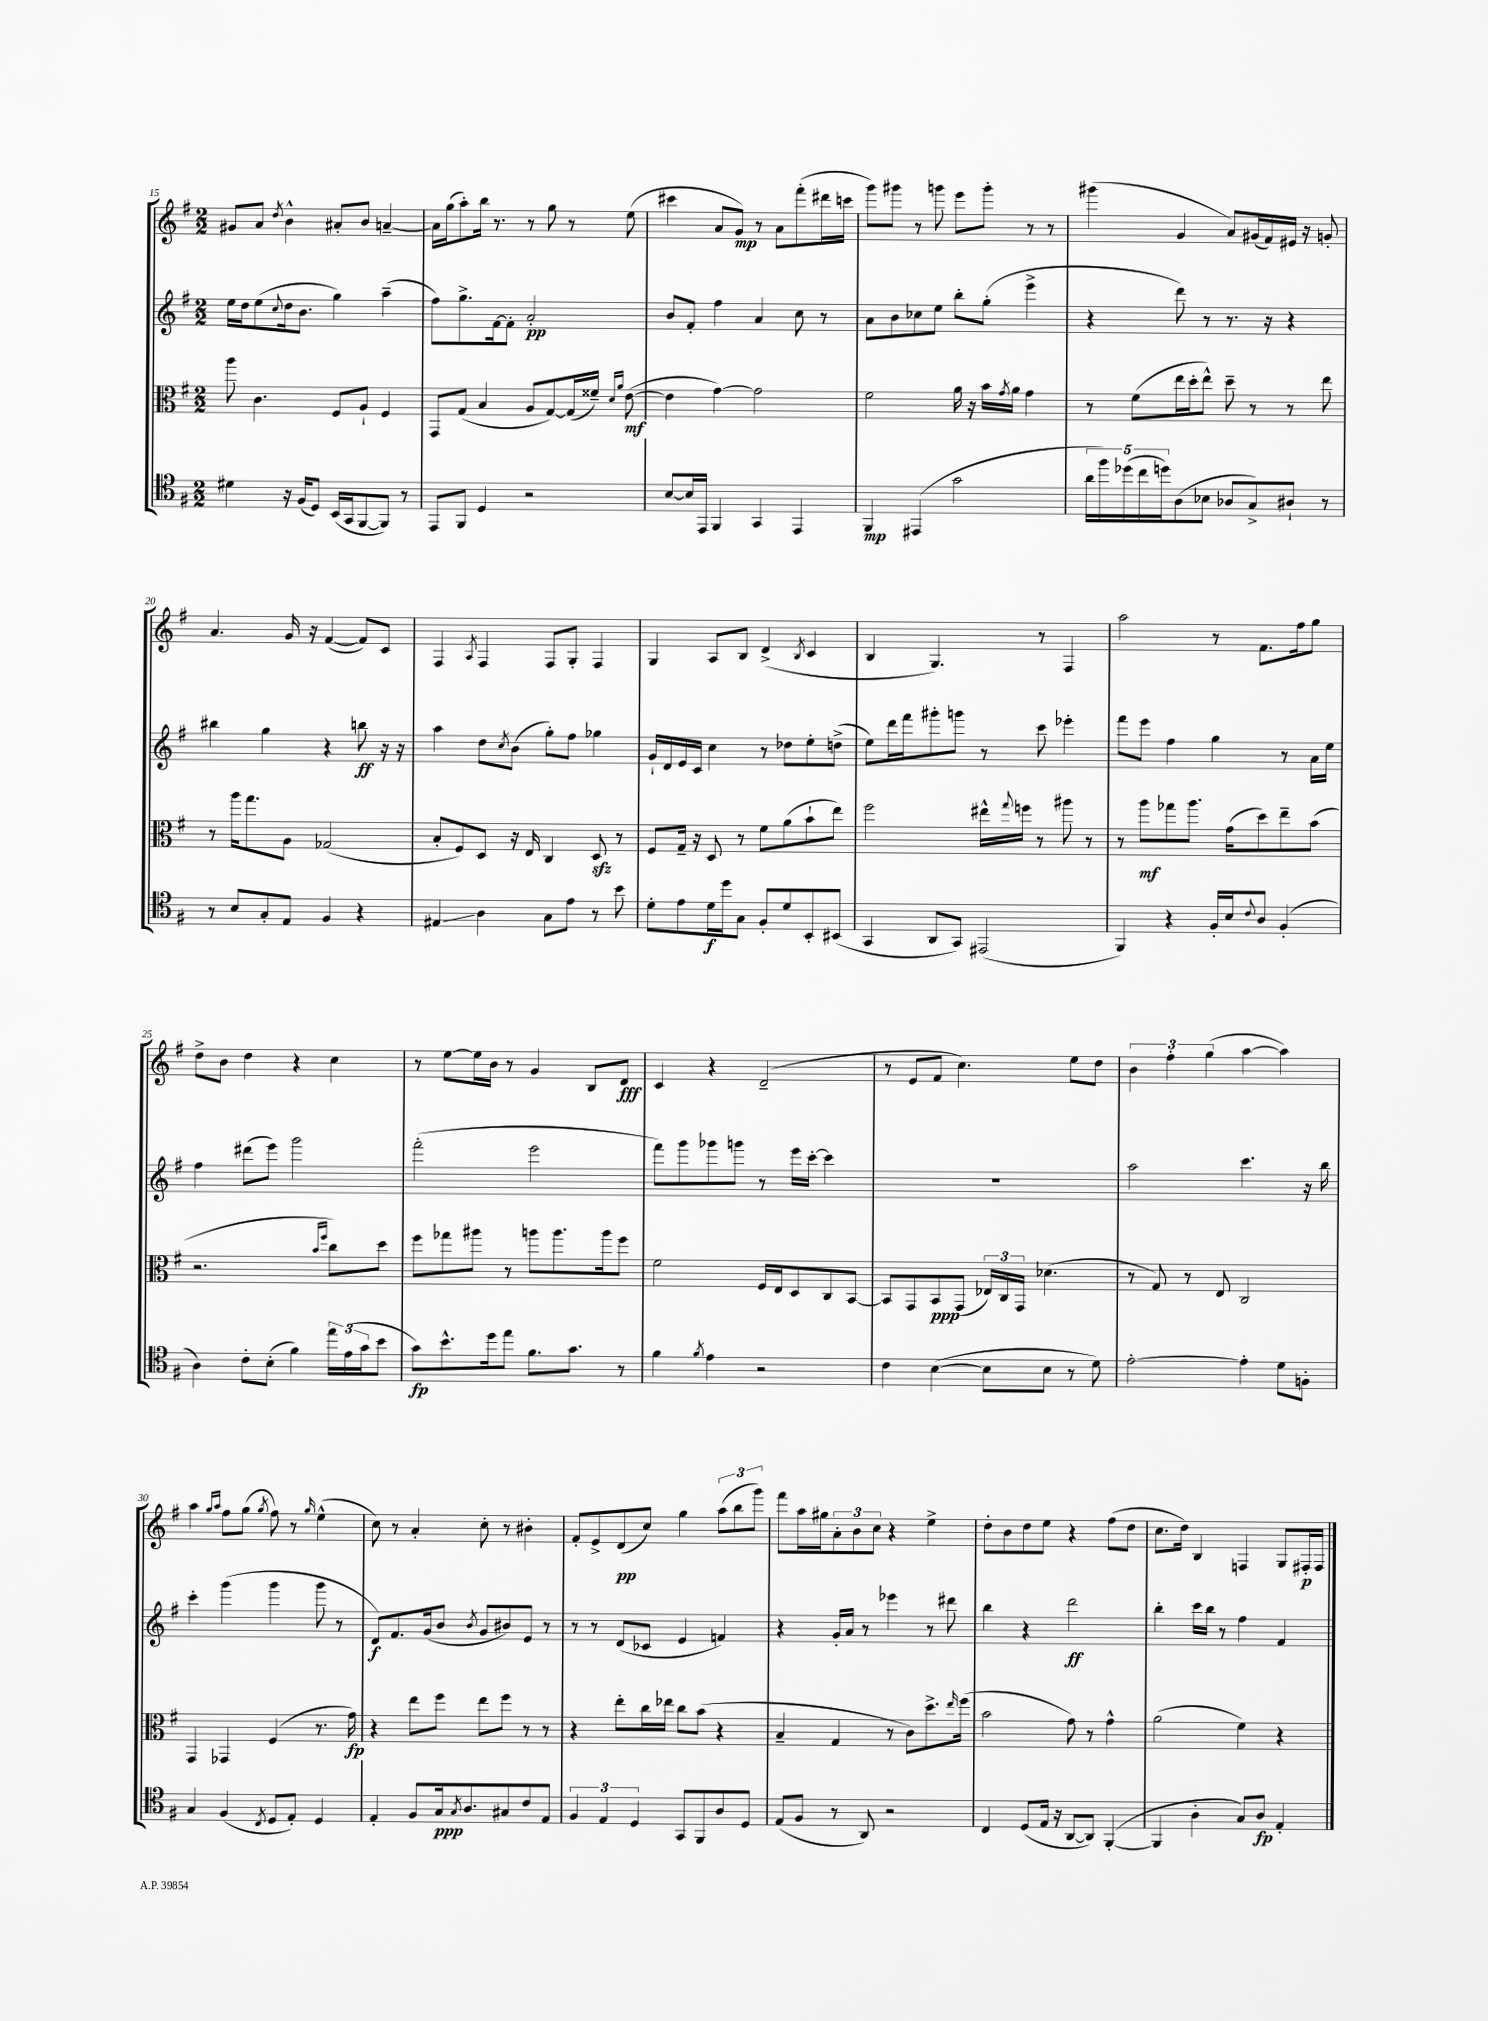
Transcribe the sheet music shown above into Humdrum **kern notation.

**kern	**kern	**kern	**kern
*staff4	*staff3	*staff2	*staff1
*clefC4	*clefC3	*clefG2	*clefG2
*k[f#]	*k[f#]	*k[f#]	*k[f#]
*M2/2	*M2/2	*M2/2	*M2/2
4d#\	8aa\	16ee\LL	8g#/L
.	.	16dd\J	.
.	4.c\	(8ee\	8a/J
.	.	8qqcc/	8qdd/
16r	.	16dd\k	4b^^\
(16F#/LK	.	8.b\J	.
8D/J)	.	.	.
(16BB/LL	8F#/L	4gg\)	8a#'/L
16GG/J	.	.	.
[8FF#/	8A`/J	.	8b/J
8FF#/]J)	4F#/	(4aa~\	[4a~/
8r	.	.	.
=	=	=	=
8EE/L	8GG/L	8ff#\L)	16a\]LL
.	.	.	(16gg\J
8FF#/J	(8G/J	8.gg^\	8aa'\)
4D/	4B/	.	16bb\Jk
.	.	[16f#\k	8.r
.	.	8f#'\]J	.
2r	8A/L	2a'/	8r
.	[8G/)	.	8gg\
.	(16G/]L	.	8r
.	16f##~/JJ)	.	.
.	16qqd/LL	.	.
.	16qqa/JJ	.	.
.	([8e\	.	(8ee\
=	=	=	=
[8B/L	4e\]	8b/L	4ccc#\
16B/]L	.	8f#'/J	.
16EE/JJ	.	.	.
4FF#/	[4g\)	4ff#\	8a/L
.	.	.	8g/J)
4GG/	2g\]	4a/	8r
.	.	.	8a\L
4EE/	.	8cc\	(8fff#'\
.	.	8r	16ddd#\L
.	.	.	16ccc\JJ
=	=	=	=
4FF#/	2f#\	8a\L	8ggg\L)
.	.	8b\	8ggg#\J
(4EE#/	.	8cc-\	8r
.	.	8ee\J	8ggg\
2g\	16a\	8bb'\L	8eee\L
.	16r	.	.
.	16b\LL	(8gg'\J	8ggg'\J
.	8qg/	.	.
.	16a\JJ	.	.
.	4g\	4eee^\	8r
.	.	.	8r
=	=	=	=
20a\LL	8r	4r	(4ggg#\
20ff#\)	.	.	.
(20dd-\	.	.	.
.	(8f#\L	.	.
20cc\	.	.	.
20dd\J)	.	.	.
(8A\	16ee\L	8ddd\)	4g/
.	16dd'\J	.	.
8B-\J	8ee^^\J)	8r	.
8A-/L	8dd~\	8.r	8a/L)
8G^/)	8r	.	(16g#/L
.	.	16r	16f#/)
8A#`/J	8r	4r	16e#/JJ
.	.	.	16r
8r	8ee\	.	8g'/
=	=	=	=
8r	8r	4bb#\	4.a/
8B/L	16aa\LK	.	.
.	8.gg\	.	.
8G'/	.	4gg\	.
8E/J	8A\J	.	16g/
.	.	.	16r
4F#/	(2G-/	4r	([4f#/
4r	.	8bb\	8f#/]L)
.	.	16r	8c/J
.	.	16r	.
=	=	=	=
4E#/	8B'/L	4aa\	4F#/
.	8F#/)	.	.
.	.	.	8qA/
4A\	8D/J	8dd\L	4F#/
.	.	8qcc/	.
.	16r	(8b\J	.
.	16E/	.	.
8G\L	4C/	8gg'\L)	8F#/L
8e\J	.	8ff#\J	8G'/J
8r	8D/	4gg-\	4F#/
8b\	8r	.	.
=	=	=	=
8d'\L	8F#/L	16g`/LL	4G/
.	.	16d/	.
8e\	16G~/Jk	16e/	.
.	16r	16c/JJ	.
16d\L	8D/	4cc\	8A/L
16dd\J	.	.	.
8G\J	8r	.	8B/J
8F#'/L	8f#\L	8r	(4d^/
8d/	(8a\	8dd-\L	.
.	.	.	8qB/
8BB'/	8b`\	8ee'\	4c/
(8BB#/J	8ee\J)	(8dd^\J	.
=	=	=	=
4GG/	2ff#\	8ee\L)	4B/
.	.	16ddd\L	.
.	.	16fff#\J	.
8AA/L	.	8ggg#'\	4.G/)
8GG/J)	.	8ggg\J	.
(2EE#/	16ee#^^\LL	8r	.
.	8qqgg/	.	.
.	16ff\JJ	.	.
.	8r	8ccc\	8r
.	8aa#\	4eee-'\	4F#/
.	8r	.	.
=	=	=	=
4FF#/)	8r	8fff#\L	2aa\
.	8aa\L	8eee\J	.
4r	8gg-\	4ff#\	.
.	8.aa\J	.	.
16F#'/LL	.	4gg\	8r
16B/J	(16g\LK	.	.
8qqc/	.	.	.
8A/J	8dd\)	.	8.f#\L
(4F#'/	8ee~\	8r	.
.	.	.	16ff#\k
.	(8b\J	16a\LL	8gg\J
.	.	16ee\JJ	.
=	=	=	=
4A\)	2.r	4ff#\	8dd^\L
.	.	.	8b\J
8c'\L	.	(8ddd#\L	4dd\
(8B'\J	.	8eee\J)	.
4f#\)	.	2ggg\	4r
.	16qqb/LL	.	.
.	16qqff#/JJ	.	.
24ee\LL	8cc\L)	.	4cc\
(24e\	.	.	.
24g\J	.	.	.
8b\J	8dd\J	.	.
=	=	=	=
8g\L)	8ff#\L	(2fff#'\	8r
8.b^^\	8gg-\	.	[8ee\L
.	8aa#\J	.	16ee\]L
16dd\k	.	.	16b\JJ
8ee\J	8r	.	8r
8.f#\L	8aa\L	2eee\	4g/
.	8.aa\	.	.
8.g\J	.	.	.
.	.	.	8B/L
.	16aa\k	.	.
8r	8ff#\J	.	8d/J
=	=	=	=
4f#\	2f#\	8fff#\L)	4c/
.	.	8ggg\	.
8qf#/	.	.	.
4e\	.	8ggg-\	4r
.	.	8ggg\J	.
2r	16F#/LL	8r	(2d~/
.	16E/J	.	.
.	8D/	16eee\LL	.
.	.	[16ccc'\JJ	.
.	8C/	4ccc\]	.
.	[8BB/J	.	.
=	=	=	=
4c\	8BB/]L	1r	8r
.	8GG/	.	8e/L
([4B\	8BB/	.	8f#/J
.	(8GG/J	.	4.cc\)
8B\]L	24E-/LL)	.	.
.	24C/	.	.
.	24GG/JJ	.	.
8B\J	(4.d-\	.	.
8r	.	.	8ee\L
8d\)	.	.	8dd\J
=	=	=	=
[2e'\	8r	2aa\	6b\
.	8G/)	.	.
.	.	.	6ff#'\
.	8r	.	.
.	.	.	(6gg\
.	8E/	.	.
4e'\]	2C/	4.ccc\	[4aa\
8d\L	.	.	4aa\])
8F'\J	.	16r	.
.	.	16bb\	.
=	=	=	=
4G/	4GG/	4ccc'\	4aa\
.	.	.	16qqgg/LL
.	.	.	16qqaa/JJ
(4F#/	4GG-/	(4ggg\	8ff#\L
.	.	.	(8gg\J
8qC/	.	.	8qgg/
8D/L	(4F#/	4ggg\	8ff#\)
8E'/J)	.	.	8r
.	.	.	16qqgg/
4D/	8.r	8ggg\	(4ee^^\
.	.	8r	.
.	16g\)	.	.
=	=	=	=
4E'/	4r	8d/L)	8cc\)
.	.	8.f#/	8r
8F#/L	8ee\L	.	4a'/
.	.	(16g/k	.
16G/k	8ff#\J	8b/J	.
8qG/	.	.	.
8.A/	.	.	.
.	.	8qb/	.
.	8ee\L	8g/L	8cc'\
8G#/	8ff#\J	8b#/)	8r
8c/	8r	8e/J	4b#'\
8E/J	8r	8r	.
=	=	=	=
6F#/	4r	8r	8f#'/L
.	.	8r	8e^/
6E/	.	.	.
.	8ee'\L	(8d/L	(8d/
6D/	.	.	.
.	16cc\L	8c-/J	8cc/J)
.	16ee-\JJ	.	.
8GG/L	8cc\L	4e/	4gg\
8FF#/	(8b\J	.	.
8A/	4r	4f/)	(12aa\L
.	.	.	12bb\
8D/J	.	.	.
.	.	.	12ggg\J)
=	=	=	=
(8E/L	4B~/	4r	8fff#\L
8F#/J	.	.	16aa\L
.	.	.	16gg#\J
8r	4G/	16g'/LL	12a'\
.	.	16a/JJ	.
.	.	.	12b\
8AA/)	.	8r	.
.	.	.	12cc\J
2r	8r	4eee-\	4r
.	8c\L)	.	.
.	8.dd^\	8r	4ee^\
.	.	8ddd#\	.
.	16qqee/	.	.
.	(16ff#\Jk	.	.
=	=	=	=
4C/	2b\	4bb\	8dd'\L
.	.	.	8b\
(8D/L	.	4r	8dd\
16E/Jk	.	.	8ee\J
16r	.	.	.
[8AA/L	8g\)	2ddd\	4r
8AA/]J)	8r	.	.
([4FF#'/	4g^^\	.	(8ff#\L
.	.	.	8dd\J
=	=	=	=
4FF#/]	(2a\	4bb'\	8.cc\L
.	.	.	16dd\Jk)
4A'\	.	16ccc\LL	4B/
.	.	16bb\JJ	.
.	.	8r	.
8G/L)	4f#\)	4ff#\	4F/
8A/J	.	.	.
4E'/	4r	4f#/	8G/L
.	.	.	16F#'/L
.	.	.	16F#/JJ
==	==	==	==
*-	*-	*-	*-
